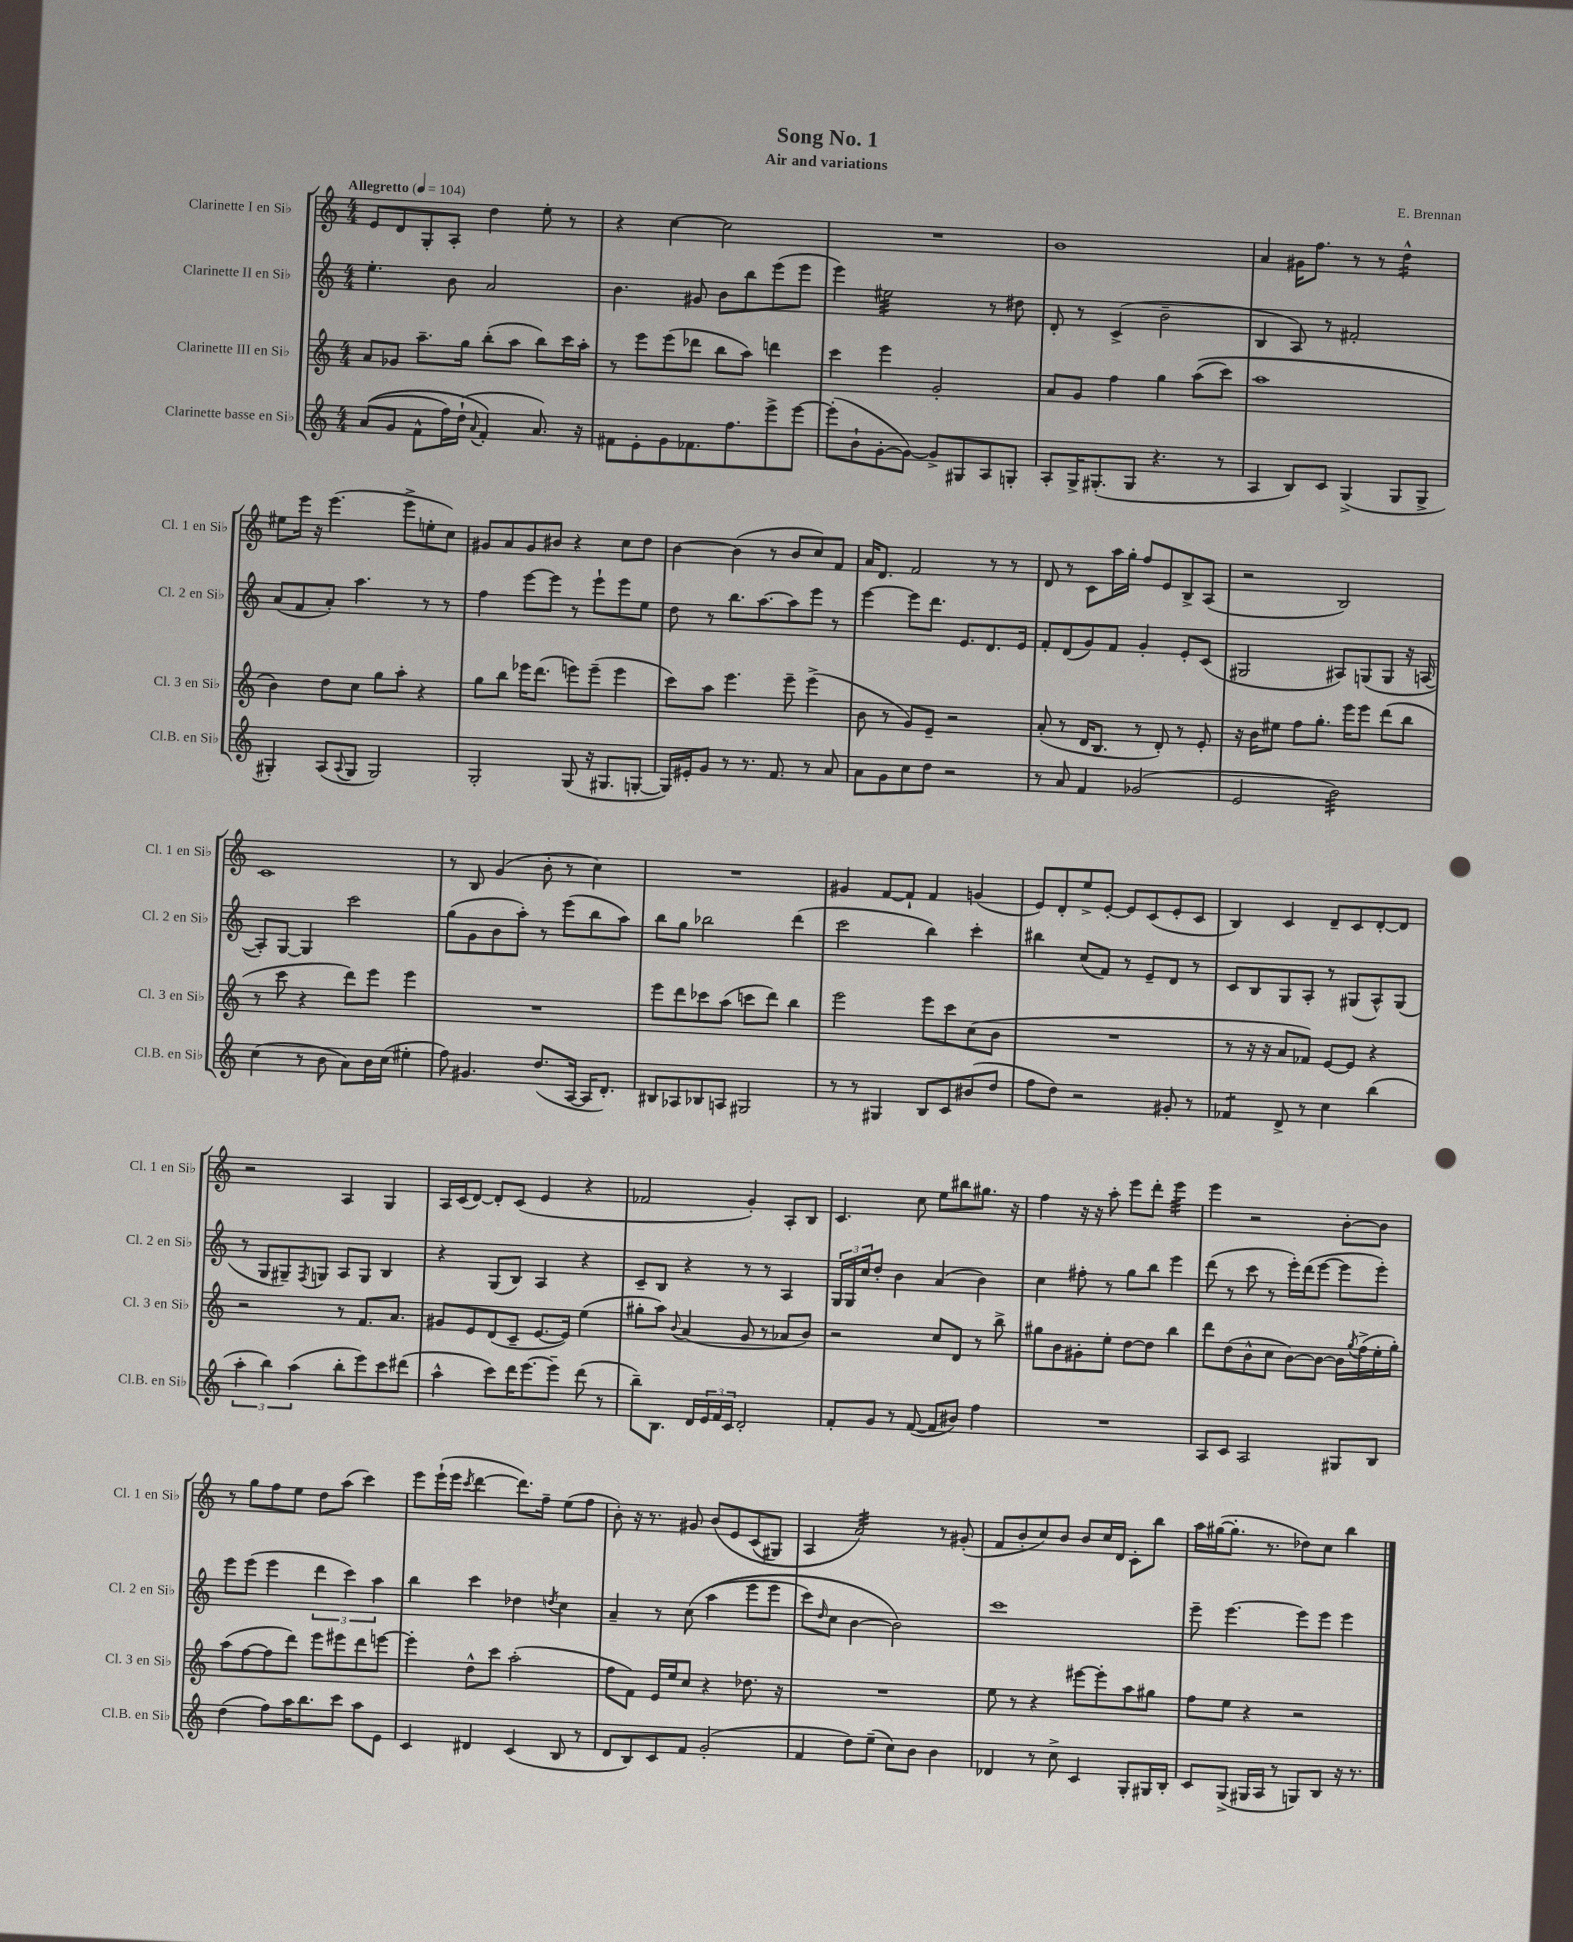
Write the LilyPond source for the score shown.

\header { title = "Song No. 1" composer = "E. Brennan" subtitle = "Air and variations" }
<<
\new StaffGroup <<
\new Staff = "s0" \with { instrumentName = "Clarinette I en Sib" shortInstrumentName = "Cl. 1 en Sib" } {
    \clef treble \key c \major \numericTimeSignature \time 4/4 \tempo "Allegretto" 4 = 104
    e'8 d'8 g8-. a8-. d''4 e''8-. r8 |
    r4 c''4~ c''2 |
    R1 |
    b'1 |
    a'4 gis'16 f''8. r8 r8 d''4:16-^ |
    eis''8 e'''16 r16 e'''4.( e'''8-> e''8-. c''8) |
    gis'8 a'8 gis'8 bis'8 r4 c''8 d''8 |
    b'4~ b'4( r8 b'8 c''8) f'8 |
    a'16 d'8. f'2 r8 r8 |
    d'8 r8 c'8 a''16 g''16-. f''8 e'8 b8-> a8( |
    r2 b2) |
    c'1 |
    r8 b8 g'4( b'8-. r8 c''4) |
    R1 |
    gis'4 f'8~ f'8-! f'4 g'4( |
    e'8) d'8-. e''8-> e'8~-. e'8 c'8( e'8-. c'8 |
    b4) c'4 d'8-- c'8 d'8~-. d'8 |
    r2 a4 g4 |
    a16 c'16( d'8~) d'8-. c'8( e'4 r4 |
    fes'2 g'4-.) a8-. b8 |
    c'4. c''8 e''8 bis''8 gis''8. r16 |
    f''4 r16 r16 a''8-. e'''8 d'''8-. e'''4:32 |
    e'''4 r2 b'8~-. b'8 |
    r8 g''8 f''8 e''8 d''8 a''8( c'''4) |
    e'''8 e'''16-!( e'''16 \acciaccatura { c'''8 } d'''4~ d'''8.) f''16-- e''8( f''8 |
    b'8-.) r16 r8. gis'8 b'8\( e'8 c'8( gis8) |
    a4 a'2:32\) r8 gis'8-.( |
    f'8 b'8-. c''8) b'8 b'8 c''16 d'16 c'8-. b''8 |
    a''16 gis''16~( gis''8.-. r8. des''8) c''8 b''4 \bar "|." |
}
\new Staff = "s1" \with { instrumentName = "Clarinette II en Sib" shortInstrumentName = "Cl. 2 en Sib" } {
    \clef treble \key c \major \numericTimeSignature \time 4/4
    e''4.-. b'8 a'2 |
    b'4. gis'8 b'8 b''8 e'''8( e'''8 |
    e'''4) eis''2:32 r8 dis''8 |
    d'8-. r8 c'4->( b'2-- |
    b4 a8) r8 fis'2-. |
    a'8( f'8 a'8-.) a''4. r8 r8 |
    f''4 e'''8~ e'''8 r8 e'''8-! e'''8 e''8 |
    d''8 r8 b''8. a''8.~ a''8 e'''8 r8 |
    e'''4~ e'''8 d'''8. e'8. d'8. e'16 |
    f'8-. d'8( g'8) f'8 g'4-. e'8-. c'8( |
    gis2 ais8) g8( g8 r16 a16~ |
    a8-.) g8~ g4 c'''2 |
    g''8( g'8 b'8 a''8-.) r8 e'''8( b''8 a''8) |
    b''8 g''8 bes''2 d'''4( |
    c'''2 b''4) c'''4-. |
    bis''4 c''8( f'8) r8 e'8-- d'8 r8 |
    c'8 b8 g8 a8-. r8 gis8( a8-^) gis8( |
    r8 g8 gis8--) \acciaccatura { f8 } g8 a8 g8 b4 |
    r4 g8( b8) a4 r4 |
    c'8-- b8 r4 r8 r8 a4 |
    \tuplet 3/2 { g16 g16 c''16 } d''8-. b'4 a'4( b'4) |
    c''4 fis''8-. r8 g''8 b''8 e'''4 |
    d'''8( r8 c'''8 r8 e'''16-.) d'''16( e'''8~ e'''8 e'''8-.) |
    e'''8 e'''8( e'''4 \tuplet 3/2 { d'''4 c'''4) a''4 } |
    b''4 c'''4 des''4 \acciaccatura { d''8 } c''4 |
    a'4-- r8 c''8\( a''4( e'''8 e'''8 |
    c'''8) \grace { d''16 } c''8 b'4~ b'2\) |
    c'''1 |
    e'''8-- e'''4.~ e'''8 e'''8 e'''4 \bar "|." |
}
\new Staff = "s2" \with { instrumentName = "Clarinette III en Sib" shortInstrumentName = "Cl. 3 en Sib" } {
    \clef treble \key c \major \numericTimeSignature \time 4/4
    a'8 ges'8 a''8.-- g''16 b''8-.( a''8 b''8) c'''16 a''16-. |
    r8 e'''8 e'''8( des'''8 b''8 a''8) d'''4 |
    c'''4 e'''4 g'2-. |
    a'8 g'8 f''4 g''4 a''8(\( c'''8) |
    a''1 |
    b'4\) d''8 c''8 g''8 a''8-. r4 |
    g''8 b''8 ees'''16 d'''8.( e'''8) e'''8--( e'''4 |
    c'''8) a''8 e'''4. e'''8-- e'''4->( |
    b'8 r8 g'8) e'8-- r2 |
    a'8-.( r8 d'16 b8. r8 d'8-.) r8 e'8-. |
    r16 b'16 eis''8 f''8 g''8.-. e'''16 e'''8 d'''8( b''8 |
    r8 c'''8 r4 d'''8) e'''8 e'''4 |
    R1 |
    e'''8 d'''8 ces'''8 a''8( c'''8 d'''8) b''4 |
    e'''2 e'''8 c'''8 c''8( b'8 |
    R1 |
    r8 r16 r16 a'8 fes'8) e'8~ e'8 r4 |
    r2 r8 f'8. a'8. |
    gis'8 e'8 d'8( c'8-- e'8.~ e'16) e''4( |
    gis''8-. a''8) \appoggiatura { b'8 } a'4( g'8 r8 aes'8 b'8) |
    r2 c''8 d'8 r8 b''8-> |
    gis''8 b'8 gis'8-. e''8-. d''8~ d''8 b''4 |
    d'''8 d''8( b'8-^ c''8 b'8~) b'8~ b'16 \acciaccatura { g''8 } f''16->( e''16-. g''16-.) |
    a''8( f''8~ f''8 d'''8) e'''8 eis'''8 d'''8 e'''8~ |
    e'''4-. d''8-^ c'''8 a''2-.( |
    f''8 f'8) e'16 e''16 c''8 r4 des''8. r16 |
    R1 |
    e''8 r8 r4 eis'''8~ eis'''8-. a''8 gis''8 |
    f''8 e''8 r4 r2 \bar "|." |
}
\new Staff = "s3" \with { instrumentName = "Clarinette basse en Sib" shortInstrumentName = "Cl.B. en Sib" } {
    \clef treble \key c \major \numericTimeSignature \time 4/4
    a'8(\( g'8 f'8-^ f''16) d''16-!( \appoggiatura { a'8 } f'4-.\) a'8.) r16 |
    fis'8 e'8-. g'8 fes'8. f''8. e'''8-> e'''8~ |
    e'''8-.( b'8-! g'8~-. g'8~) g'8-> gis8 a8 g8-. |
    a8-. g16-> gis8.-.( gis8 r4. r8 |
    a4 b8) c'8 g4->( g8 g8-> |
    gis4-.) a8( \appoggiatura { a8 } gis8 gis2) |
    g2-. g8( r16 gis8. g8~-. |
    g16) eis'16-. g'8 r8 r8. f'8. r8 a'8 |
    a'8 g'8 c''8 d''8 r2 |
    r8 a'8 f'4 ges'2( |
    e'2 b'2:32) |
    c''4( r8 b'8 a'8) b'16 c''16( eis''4-. |
    f''8) gis'4. d''8.( a16~ a16 d'8.-.) |
    bis8 aes8 bes8 a8 gis2 |
    r8 r8 gis4 b8 c'8 bis'8( d''8 |
    f''8 d''8) r2 gis'8-. r8 |
    fes'4:8 d'8-> r8 c''4 b''4( |
    \tuplet 3/2 { a''4-. b''4) a''4( } b''8-. e'''8) c'''8 dis'''8( |
    a''4-^ c'''8) d'''16 e'''8.~ e'''8-- d'''8( r8 |
    b''8--) b8. d'16 \tuplet 3/2 { e'16 f'16 c'16 } d'2-. |
    f'8-. g'8 r8 f'8~( f'8 bis'8) f''4 |
    R1 |
    a8 c'8 a2 gis8 b8 |
    d''4( f''8) a''16 b''8. c'''8 a''8 e'8 |
    c'4 dis'4 c'4( b8 r8 |
    d'8 b8) c'8 f'8 g'2-.( |
    f'4 d''8) e''8--( c''8) b'8 b'4 |
    des'4 r8 c''8-> c'4 g8-. gis16 b16-. |
    c'8 g8->( gis16 a16 r8 g8) b8 r16 r8. \bar "|." |
}
>>
>>
\layout { \context { \Score \remove "Bar_number_engraver" } }
